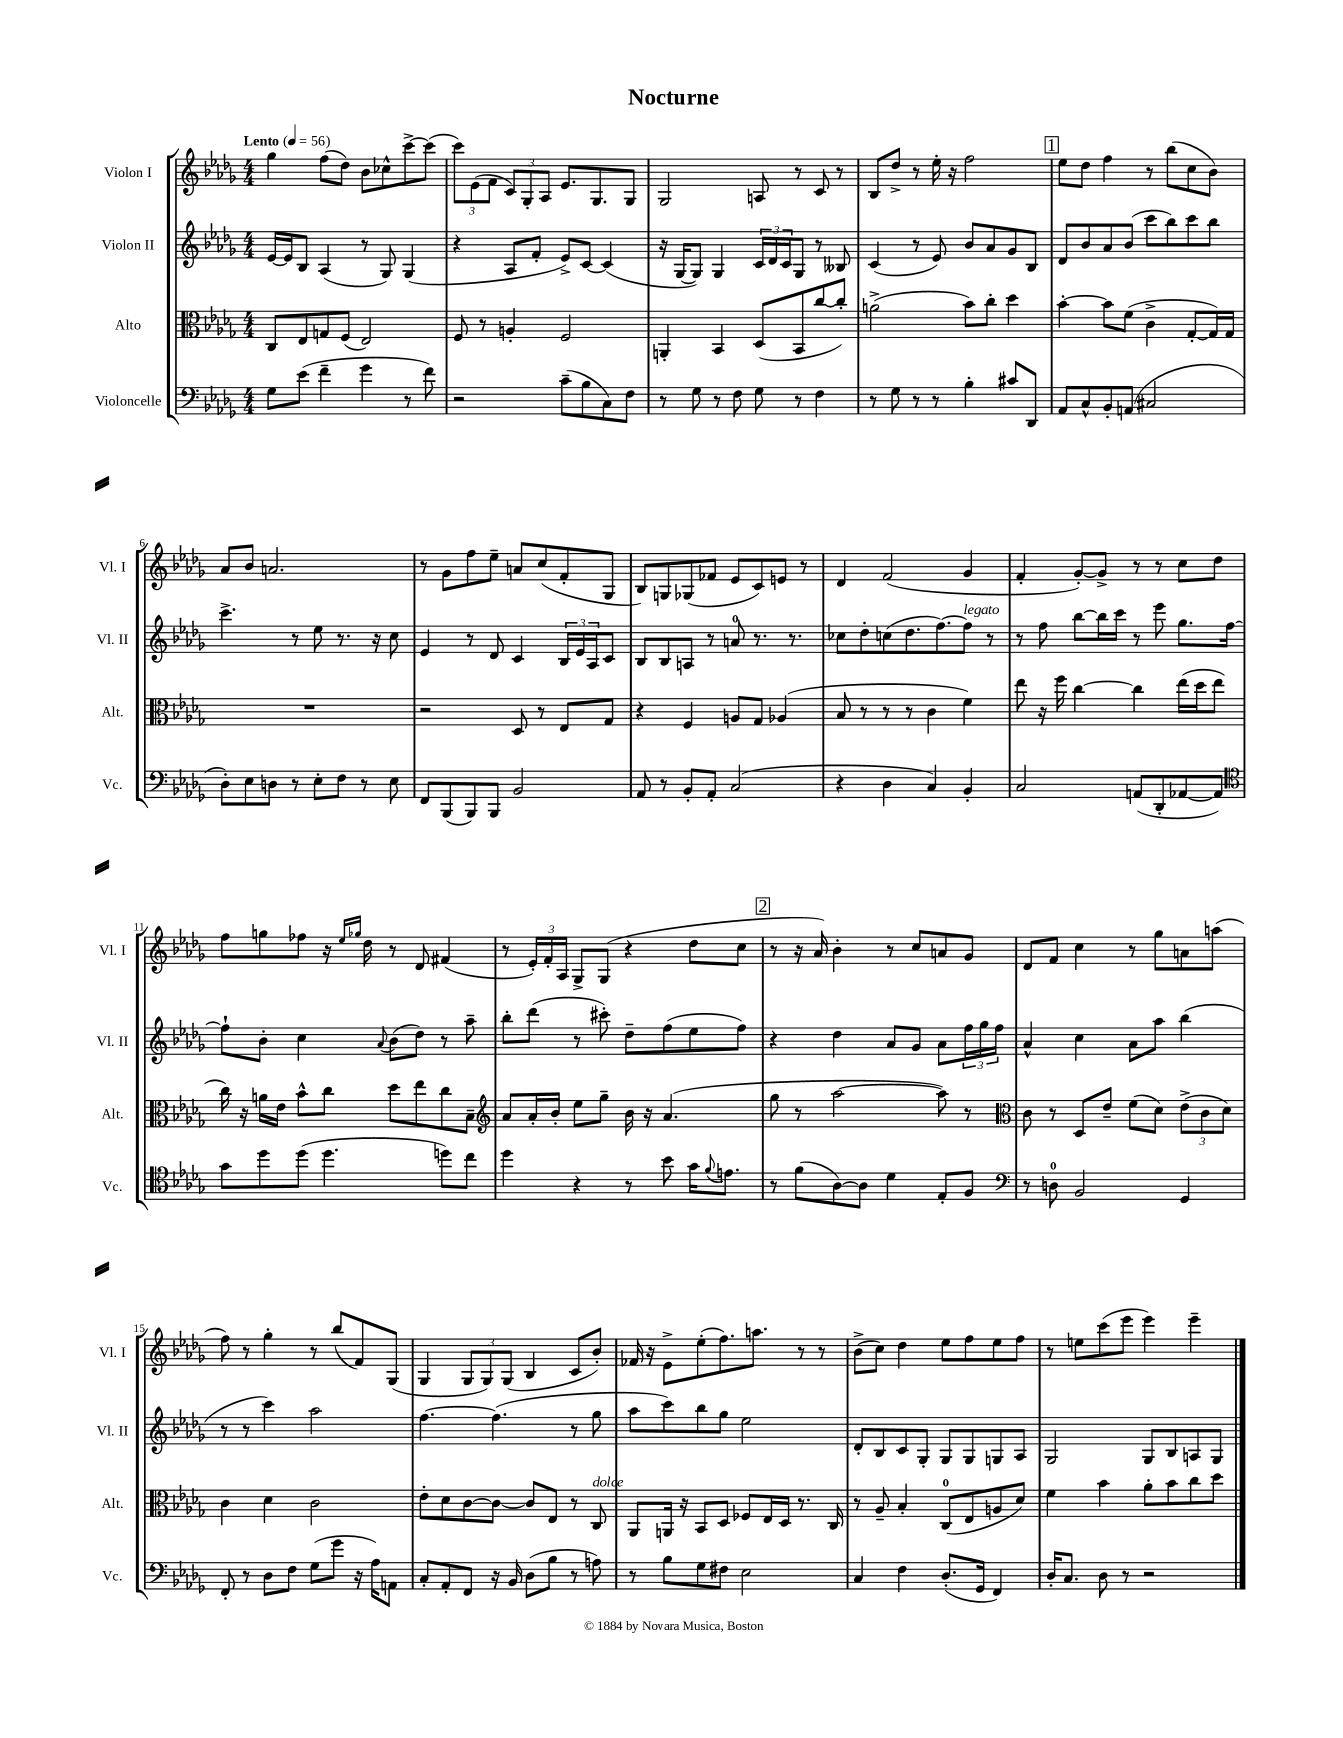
\header { title = "Nocturne" }
<<
\new StaffGroup <<
\new Staff = "s0" \with { instrumentName = "Violon I" shortInstrumentName = "Vl. I" } {
    \clef treble \key des \major \numericTimeSignature \time 4/4 \tempo "Lento" 4 = 56
    ges''4 f''8( des''8) bes'8 ces''8-^ c'''8~-> c'''8( |
    \tuplet 3/2 { c'''8) ees'8( f'8 } \tuplet 3/2 { c'8) ges8-. aes8 } ees'8. ges8. ges8 |
    ges2 a8 r8 c'8 r8 |
    bes8 des''8-> r8 ees''16-. r16 f''2 |
    \mark \markup { \box "1" } ees''8 des''8 f''4 r8 bes''8( c''8 bes'8) |
    aes'8 bes'8 a'2. |
    r8 ges'8 f''8 ees''8-- a'8 c''8( f'8-. ges8 |
    bes8) g8 ges8( fes'8 ees'8 c'8) e'8 r8 |
    des'4 f'2( ges'4 |
    f'4-. ges'8~-.) ges'8-> r8 r8 c''8 des''8 |
    f''8 g''8 fes''8 r16 \grace { ees''16 ges''16 } des''16 r8 des'8 fis'4( |
    r8 \tuplet 3/2 { ees'16-.) f'16-. aes16 } ges8-> ges8( r4 des''8 c''8 |
    \mark \markup { \box "2" } r8 r16 aes'16) bes'4-. r8 c''8 a'8 ges'8 |
    des'8 f'8 c''4 r8 ges''8 a'8 a''8( |
    f''8) r8 ges''4-. r8 bes''8( f'8) ges8( |
    ges4 \tuplet 3/2 { ges8 ges8) ges8( } bes4 c'8 bes'8-.) |
    fes'16 r16 ees'8-> ees''8-.( f''8.) a''8. r8 r8 |
    bes'8->( c''8) des''4 ees''8 f''8 ees''8 f''8 |
    r8 e''8 c'''8( ees'''8 ees'''4) ees'''4-- \bar "|." |
}
\new Staff = "s1" \with { instrumentName = "Violon II" shortInstrumentName = "Vl. II" } {
    \clef treble \key des \major \numericTimeSignature \time 4/4
    ees'16~ ees'16 bes8 aes4( r8 ges8) ges4( |
    r4 aes8 f'8-. ees'8->) c'8~ c'4( |
    r16 ges16~ ges8) ges4 \tuplet 3/2 { c'16 des'16 c'16 } ges8 r8 beses8 |
    c'4( r8 ees'8) bes'8 aes'8 ges'8 bes8 |
    \mark \markup { \box "1" } des'8 bes'8 aes'8 bes'8( c'''8 bes''8) c'''8 bes''8 |
    c'''4.-> r8 ees''8 r8. r16 c''8 |
    ees'4 r8 des'8 c'4 \tuplet 3/2 { bes16 ees'16 aes16 } c'8 |
    bes8 bes8 a8 r8 a'8-0 r8. r8. |
    ces''8 des''8-. c''8( des''8. f''8.~) f''8^\markup { \italic "legato" } r8 |
    r8 f''8 bes''8~ bes''16 c'''16 r8 ees'''8 ges''8. f''16~ |
    f''8-! bes'8-. c''4 \appoggiatura { aes'8 } bes'8( des''8) r8 aes''8-- |
    bes''8-. des'''8( r8 cis'''8-.) des''8-- f''8( ees''8 f''8) |
    \mark \markup { \box "2" } r4 des''4 aes'8 ges'8 aes'8 \tuplet 3/2 { f''16 ges''16 f''16 } |
    aes'4-^ c''4 aes'8 aes''8 bes''4( |
    r8 r8 c'''4) aes''2 |
    f''4.~ f''4.( r8 ges''8 |
    aes''8 c'''8) bes''8 ges''8 ees''2 |
    des'8-. bes8 c'8 ges8-. ges8 ges8 g8 aes8 |
    ges2 ges8 bes8 a8 ges8 \bar "|." |
}
\new Staff = "s2" \with { instrumentName = "Alto" shortInstrumentName = "Alt." } {
    \clef alto \key des \major \numericTimeSignature \time 4/4
    c8 ees8 g8 f8( ees2) |
    f8 r8 a4-. f2 |
    a,4-. bes,4 des8( bes,8 c''8~ c''8-.) |
    a'2->( bes'8) c''8-. des''4 |
    \mark \markup { \box "1" } bes'4~-. bes'8 f'8( c'4-> ges8~-. ges16) ges16 |
    R1 |
    r2 des8 r8 ees8 ges8 |
    r4 f4 a8 ges8 aes4( |
    bes8 r8 r8 r8 c'4 f'4) |
    ees''8 r16 f''16 c''4~ c''4 ees''16( des''16 ees''8 |
    c''16) r16 a'16 ees'16 bes'8-^ c''8 des''8 ees''8 c''8 bes8-- |
    \clef treble aes'8 aes'16-. bes'16-. ees''8 ges''8-- bes'16 r16 aes'4.( |
    \mark \markup { \box "2" } ges''8 r8 aes''2~ aes''8) r8 |
    \clef alto c'8 r8 des8 ees'8-- f'8( des'8) \tuplet 3/2 { ees'8->( c'8 des'8) } |
    c'4 des'4 c'2 |
    ees'8-. des'8 c'8~ c'8~ c'8 ees8 r8 c8^\markup { \italic "dolce" } |
    aes,8 a,16 r16 bes,8 des8 fes8 ees16 des16 r8. c16 |
    r8 aes8-- bes4-. c8-0( ees8 a8 des'8) |
    f'4 bes'4 aes'8-. bes'8 c''8 des''8 \bar "|." |
}
\new Staff = "s3" \with { instrumentName = "Violoncelle" shortInstrumentName = "Vc." } {
    \clef bass \key des \major \numericTimeSignature \time 4/4
    ges8 ees'8( f'4-- ges'4 r8 f'8) |
    r2 c'8--( bes8 c8) f8 |
    r8 ges8 r8 f8 ges8 r8 f4 |
    r8 ges8 r8 r8 bes4-. cis'8 des,8 |
    \mark \markup { \box "1" } aes,8 c8-^ bes,8-. a,8( cis2 |
    des8-.) ees8 d8 r8 ees8-. f8 r8 ees8 |
    f,8 bes,,8( bes,,8) bes,,8 bes,2 |
    aes,8 r8 bes,8-. aes,8-. c2( |
    r4 des4 c4) bes,4-. |
    c2 a,8( des,8-. aes,8~ aes,8) |
    \clef tenor ges'8 des''8 des''8( des''4. d''8) c''8 |
    des''4 r4 r8 bes'8 ges'16 \appoggiatura { f'8 } e'8. |
    \mark \markup { \box "2" } r8 f'8( aes8~) aes8 des'4 ees8-. f8 |
    \clef bass r8 d8-0 bes,2 ges,4 |
    f,8-. r8 des8 f8 ges8( ges'8 r16 aes16) a,8 |
    c8-. aes,8-. f,8 r16 bes,16 des8( bes8 r8 a8) |
    r8 bes8 ges8 fis8 ees2 |
    c4 f4 des8.-.( ges,16 f,4) |
    des16-. c8. des8 r8 r2 \bar "|." |
}
>>
>>
